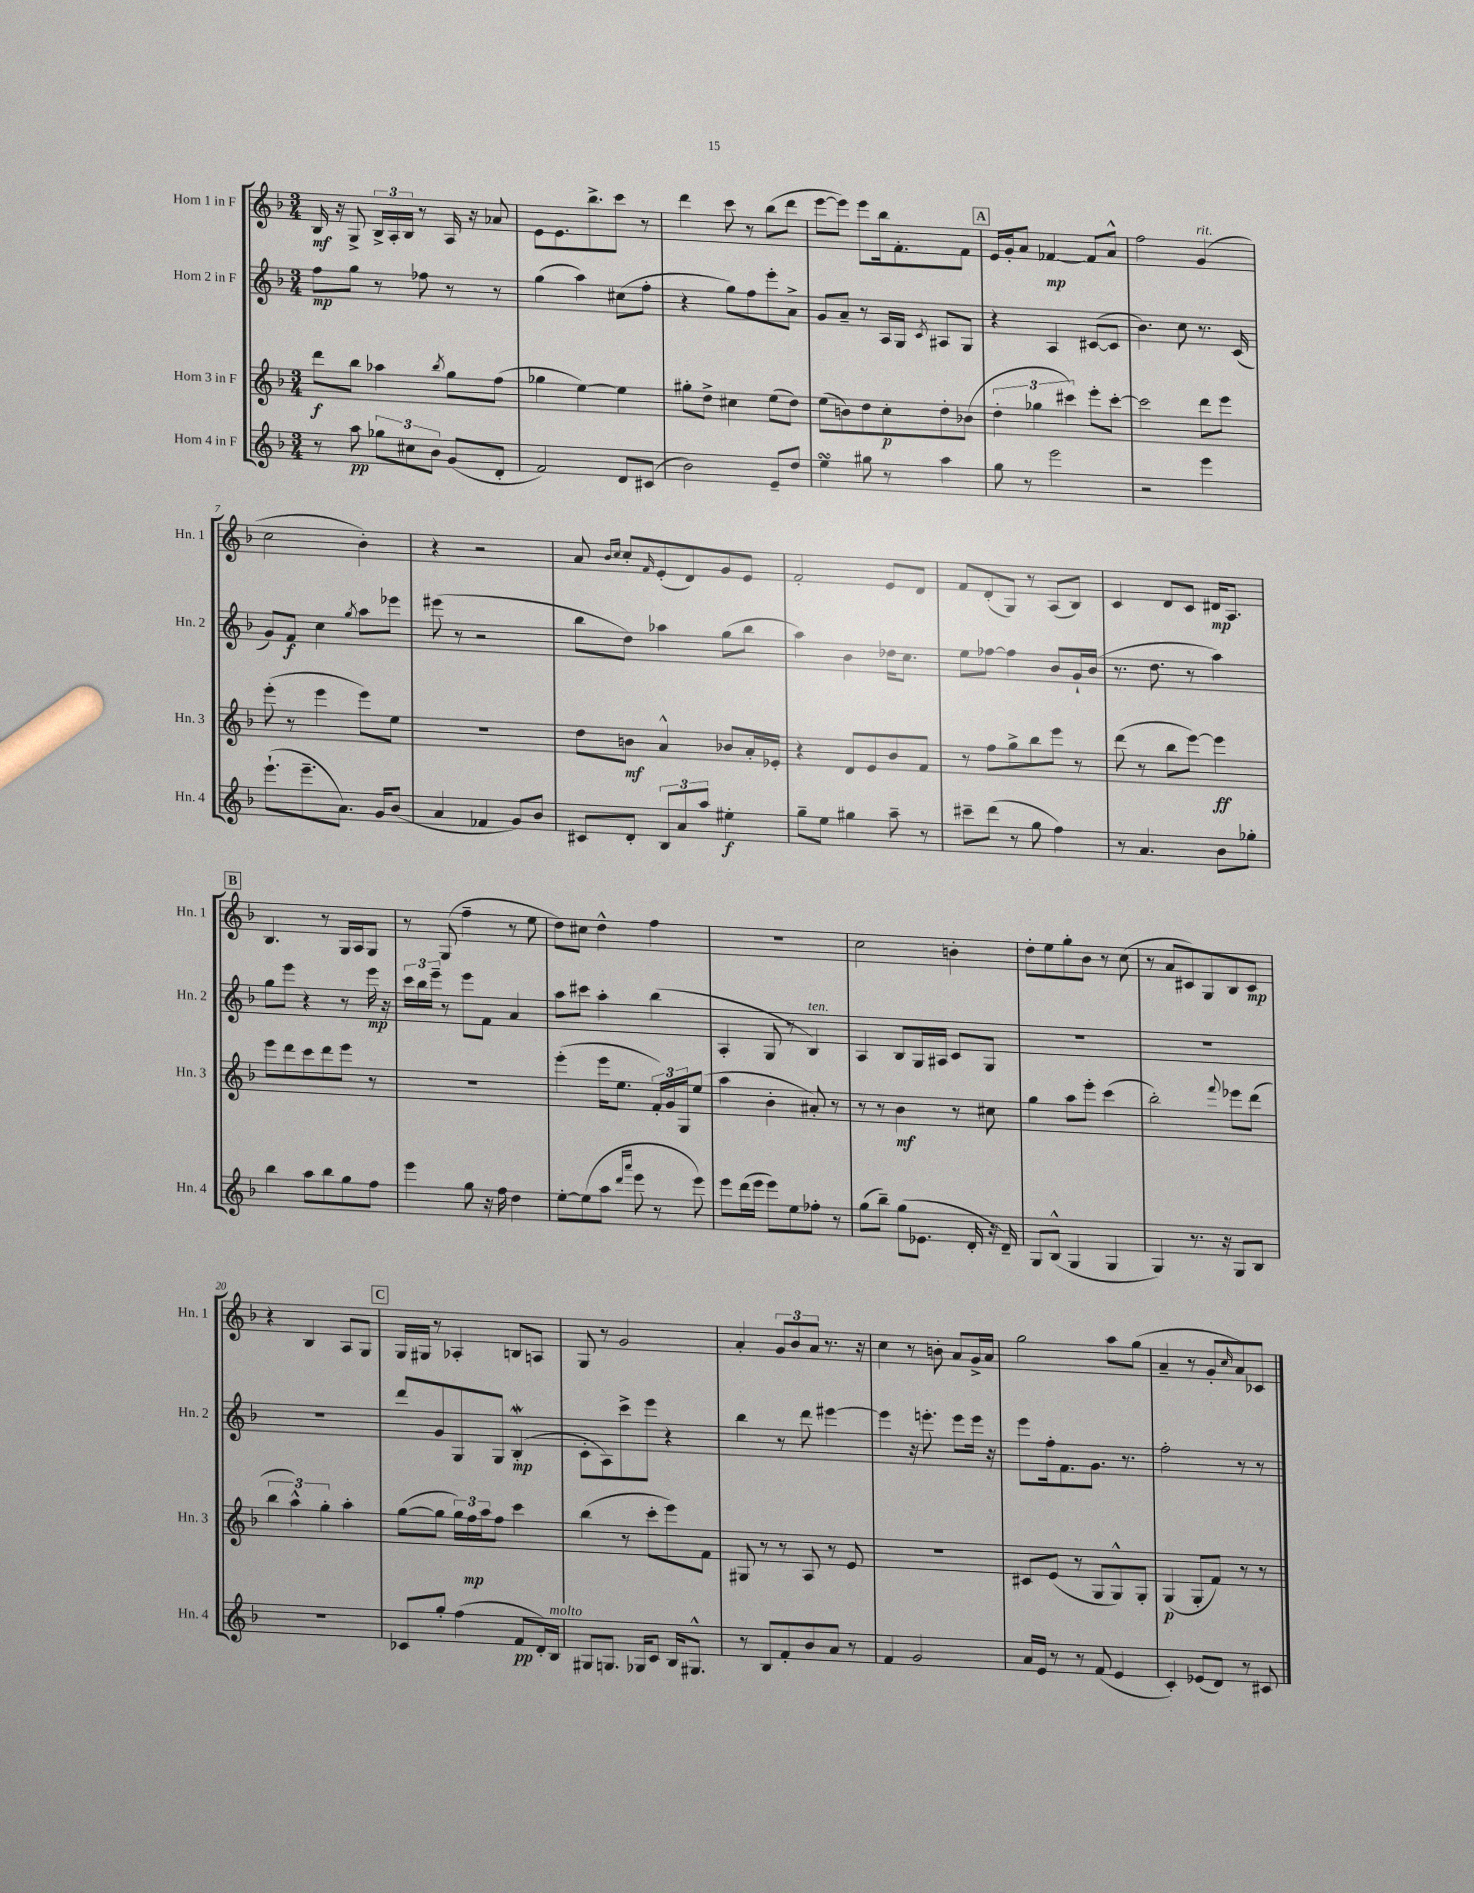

**kern	**dynam	**kern	**dynam	**kern	**dynam	**kern	**dynam
*part4	*part4	*part3	*part3	*part2	*part2	*part1	*part1
*staff4	*staff4	*staff3	*staff3	*staff2	*staff2	*staff1	*staff1
*I"Horn 4 in F	*	*I"Horn 3 in F	*	*I"Horn 2 in F	*	*I"Horn 1 in F	*
*I'Hn. 4	*	*I'Hn. 3	*	*I'Hn. 2	*	*I'Hn. 1	*
*clefG2	*	*clefG2	*	*clefG2	*	*clefG2	*
*k[b-]	*	*k[b-]	*	*k[b-]	*	*k[b-]	*
*M3/4	*	*M3/4	*	*M3/4	*	*M3/4	*
=1	=1	=1	=1	=1	=1	=1	=1
8r	.	8ddd\L	f	8ff\L	mp	16B-/	mf
.	.	.	.	.	.	16r	.
8aa\	pp	8bb-\J	.	8gg\J	.	8G^/	.
12gg-X\L	.	4aa-X\	.	8r	.	24B-^/LL	.
.	.	.	.	.	.	24A'/	.
12cc#X\	.	.	.	.	.	24B-/JJ	.
.	.	.	.	8ff-X\	.	8r	.
12b-\J	.	.	.	.	.	.	.
.	.	8qbb-/	.	.	.	.	.
(8g/L	.	8gg\L	.	8r	.	16A/	.
.	.	.	.	.	.	16r	.
8d'/J	.	(8ff\J	.	8r	.	8a-X/	.
=2	=2	=2	=2	=2	=2	=2	=2
2f/)	.	4gg-X\	.	(4gg\	.	8e\L	.
.	.	.	.	.	.	8.e\	.
.	.	[4ee\)	.	4aa\)	.	.	.
.	.	.	.	.	.	8.bb-^\	.
8d/L	.	4ee\]	.	(8cc#X\L	.	8ccc\J	.
(8c#X/J	.	.	.	8ff'\J	.	8r	.
=3	=3	=3	=3	=3	=3	=3	=3
2b-\)	.	8gg#X'\L	.	4r	.	4ddd\	.
.	.	8dd^\J	.	.	.	.	.
.	.	4cc#X\	.	8gg\L)	.	8ccc\	.
.	.	.	.	8ff\	.	8r	.
8e~/L	.	(8ee\L	.	8eee'\	.	(8bb-\L	.
8dd/J	.	8dd\J)	.	8a^\J	.	8ddd\J	.
=4	=4	=4	=4	=4	=4	=4	=4
4eesSsS\	.	(8ee\L	.	8g/L	.	[8eee\L	.
.	.	8bn\)	.	8a~/J	.	8eee\J])	.
8gg#X\	.	8dd\	.	8r	.	8eee\L	.
8r	.	8cc'\	p	16A/LL	.	16bb-\k	.
.	.	.	.	16G/JJ	.	8.f'\	.
.	.	.	.	8qc/	.	.	.
4aa\	.	8dd'\	.	8A#X/L	.	.	.
.	.	(8b-X\J	.	8G/J	.	8f\J	.
!!LO:REH:place=s1:t=A
=5	=5	=5	=5	=5	=5	=5	=5
8gg\	.	6dd'\	.	4r	.	16e/LL	.
.	.	.	.	.	.	16g'/J	.
8r	.	.	.	.	.	8a/J	.
.	.	6gg-X\	.	.	.	.	.
2eee\	.	.	.	4A/	.	[4f-X/	mp
.	.	6ccc#X\)	.	.	.	.	.
.	.	8eee'\L	.	([8c#X/L	.	8f-/L]	.
.	.	[8ccc#'\J	.	8c#/J]	.	8a^^/J	.
=6	=6	=6	=6	=6	=6	=6	=6
2r	.	2ccc#\]	.	4.b-\)	.	2ff\	.
.	.	.	.	8cc\	.	.	.
!	!	!	!	!	!	!LO:TX:a:i:t=rit.	!
4eee\	.	8ddd\L	.	8.r	.	(4g/	.
.	.	8eee\J	.	.	.	.	.
.	.	.	.	(16c/	.	.	.
!!LO:LB:g=z
=7	=7	=7	=7	=7	=7	=7	=7
(8.eee`\L	.	(8eee'\	.	8g/L)	.	2cc\	.
.	.	8r	.	8f/J	f	.	.
8.eee~\	.	.	.	.	.	.	.
.	.	4eee\	.	4cc\	.	.	.
8.a\J)	.	.	.	.	.	.	.
.	.	.	.	8qgg/	.	.	.
.	.	8eee\L)	.	8aa\L	.	4b-'\)	.
16g/KL	.	.	.	.	.	.	.
(8b-/J	.	8ee\J	.	8eee-X\J	.	.	.
=8	=8	=8	=8	=8	=8	=8	=8
4a/	.	2.r	.	(8eee#X\	.	4r	.
.	.	.	.	8r	.	.	.
4f-X/	.	.	.	2r	.	2r	.
8g/L)	.	.	.	.	.	.	.
8b-/J	.	.	.	.	.	.	.
=9	=9	=9	=9	=9	=9	=9	=9
8c#X/L	.	8dd\L	.	8bb-\L	.	8a/	.
.	.	.	.	.	.	16qqb-/LL	.
.	.	.	.	.	.	16qqcc/JJ	.
8d'/J	.	8bn\J	mf	8dd\J)	.	8cc'/L	.
.	.	.	.	.	.	16qqf/	.
12B-/L	.	4a^^/	.	4aa-X\	.	(8e'/	.
12a/	.	.	.	.	.	.	.
.	.	.	.	.	.	8d/)	.
12aa/J	.	.	.	.	.	.	.
4ee#X'\	f	8b-X/L	.	(8gg\L	.	8g/	.
.	.	16a'/L	.	8bb-\J	.	8e/J	.
.	.	16e-X'/JJ	.	.	.	.	.
=10	=10	=10	=10	=10	=10	=10	=10
8gg~\L	.	4r	.	4aa\)	.	2f'/	.
8ee\J	.	.	.	.	.	.	.
4gg#X\	.	8d/L	.	4b-\	.	.	.
.	.	8e/	.	.	.	.	.
8aa~\	.	8b-/	.	16dd-X\KL	.	8e/L	.
.	.	.	.	8.cc\J	.	.	.
8r	.	8f/J	.	.	.	8d/J	.
=11	=11	=11	=11	=11	=11	=11	=11
8ccc#X~\L	.	8r	.	8ee\L	.	8f/L	.
(8ddd\J	.	8ff\L	.	[8ff-X\J	.	(8d'/	.
8r	.	8gg^\	.	4ff-\]	.	8G/J)	.
8gg\	.	8bb-\	.	.	.	8r	.
4ff\)	.	8eee\J	.	8b-/L	.	(8A/L	.
.	.	8r	.	16g`/L	.	8B-/J)	.
.	.	.	.	(16b-/JJ	.	.	.
=12	=12	=12	=12	=12	=12	=12	=12
8r	.	(8ddd\	.	8.r	.	4c/	.
4.a/	.	8r	.	.	.	.	.
.	.	.	.	8.dd\	.	.	.
.	.	8bb-\L	.	.	.	8d/L	.
.	.	[8eee\J)	.	8r	.	8c/J	.
8b-\L	.	4eee\]	ff	4aa\)	.	16d#X/KL	mp
.	.	.	.	.	.	8.A/J	.
8gg-X'\J	.	.	.	.	.	.	.
!!LO:LB:g=z
!!LO:REH:place=s1:t=B
=13	=13	=13	=13	=13	=13	=13	=13
4bb-\	.	8eee\L	.	8gg\L	.	4.B-/	.
.	.	8ddd\	.	8eee\J	.	.	.
8aa\L	.	8ccc\	.	4r	.	.	.
8bb-\	.	8ddd\	.	.	.	8r	.
8gg\	.	8eee\J	.	8r	.	16G/LL	.
.	.	.	.	.	.	16A/J	.
8ff\J	.	8r	.	16eee\	mp	8G/J	.
.	.	.	.	16r	.	.	.
=14	=14	=14	=14	=14	=14	=14	=14
4eee\	.	2.r	.	24ccc\LL	.	8r	.
.	.	.	.	24bb-\	.	.	.
.	.	.	.	24eee~\JJ	.	.	.
.	.	.	.	8r	.	(8G/	.
8gg\	.	.	.	8eee\L	.	4ff~\	.
16r	.	.	.	8f\J	.	.	.
16ff\	.	.	.	.	.	.	.
4dd\	.	.	.	4a/	.	8r	.
.	.	.	.	.	.	8ee\	.
=15	=15	=15	=15	=15	=15	=15	=15
[8ee'\L	.	(4eee'\	.	8aa\L	.	8dd\L)	.
(8ee\]	.	.	.	8ccc#X\J	.	8cc#X\J	.
8aa\J	.	16eee\KL	.	4aa'\	.	4dd^^\	.
.	.	8.ee\J	.	.	.	.	.
16qqddd/LL	.	.	.	.	.	.	.
16qqaaa/JJ	.	.	.	.	.	.	.
8eee\	.	.	.	.	.	.	.
8r	.	24f'/LL)	.	(4bb-\	.	4ff\	.
.	.	24g/	.	.	.	.	.
.	.	24G/J	.	.	.	.	.
8eee\)	.	(8ee/J	.	.	.	.	.
=16	=16	=16	=16	=16	=16	=16	=16
8eee\L	.	4aa\	.	4A'/	.	2.r	.
(16ddd\L	.	.	.	.	.	.	.
16eee\JJ	.	.	.	.	.	.	.
8eee\L)	.	4b-'\	.	8G/	.	.	.
8ee\	.	.	.	8r	.	.	.
!	!	!	!	!LO:TX:a:i:t=ten.	!	!	!
8ff-X'\J	.	8a#X'/)	.	4B-/)	.	.	.
8r	.	8r	.	.	.	.	.
=17	=17	=17	=17	=17	=17	=17	=17
(8gg\L	.	8r	.	4A/	.	2cc\	.
8bb-~\J)	.	8r	.	.	.	.	.
(8gg\L	.	4b-\	mf	8B-/L	.	.	.
8.e-X\J	.	.	.	16G/L	.	.	.
.	.	.	.	16A#X/JJ	.	.	.
.	.	8r	.	8c/L	.	4bn'\	.
16d'/	.	.	.	.	.	.	.
16r	.	8cc#X\	.	8G/J	.	.	.
16d~/)	.	.	.	.	.	.	.
=18	=18	=18	=18	=18	=18	=18	=18
8G/L	.	4gg\	.	2.r	.	8dd'\L	.
(8B-^^/J	.	.	.	.	.	8ee\	.
4G/	.	8aa\L	.	.	.	8gg'\	.
.	.	8eee'\J	.	.	.	8b-\J	.
4G/	.	(4ccc\	.	.	.	8r	.
.	.	.	.	.	.	(8cc\	.
=19	=19	=19	=19	=19	=19	=19	=19
4G/)	.	2bb-'\)	.	2.r	.	8r	.
.	.	.	.	.	.	8a/L	.
8.r	.	.	.	.	.	8c#X/)	.
.	.	.	.	.	.	8G/	.
16r	.	.	.	.	.	.	.
.	.	8qqfff/	.	.	.	.	.
8G/L	.	8eee-X\L	.	.	.	8B-/	.
8B-/J	.	(8ddd\J	.	.	.	8c#/J	mp
!!LO:LB:g=z
=20	=20	=20	=20	=20	=20	=20	=20
2.r	.	6bb-\	.	2.r	.	4r	.
.	.	6aa^^\)	.	.	.	.	.
.	.	.	.	.	.	4B-/	.
.	.	6gg'\	.	.	.	.	.
.	.	4aa'\	.	.	.	8A/L	.
.	.	.	.	.	.	8G/J	.
!!LO:REH:place=s1:t=C
=21	=21	=21	=21	=21	=21	=21	=21
8c-X/L	.	([8gg\L	.	8ddd/L	.	16G/LL	.
.	.	.	.	.	.	16G#X/JJ	.
8gg'/J	.	8gg\J]	.	8g/	.	8r	.
(4ff\	.	24gg\LL)	.	8G/	.	4A-X'/	.
.	.	24ff\	mp	.	.	.	.
.	.	24aa\J	.	.	.	.	.
.	.	8ff\J	.	8G/J	.	.	.
8f/L	pp	4ccc\	.	(4B-w'/	mp	8Bn/L	.
16d'/L)	.	.	.	.	.	8An/J	.
!LO:TX:a:i:t=molto	!	!	!	!	!	!	!
16B-/JJ	.	.	.	.	.	.	.
=22	=22	=22	=22	=22	=22	=22	=22
8G#X/L	.	(4bb-\	.	8c'\L	.	8G/	.
8.Gn/J	.	.	.	8A\)	.	8r	.
.	.	8r	.	8ccc^\	.	2g/	.
16G-X/KL	.	.	.	.	.	.	.
8c/J	.	8ccc'\L	.	8eee\J	.	.	.
16B-/KL	.	8eee\)	.	4r	.	.	.
8.G#X^^/J	.	.	.	.	.	.	.
.	.	8f\J	.	.	.	.	.
=23	=23	=23	=23	=23	=23	=23	=23
8r	.	8G#X/	.	4bb-\	.	4a'/	.
8B-/L	.	8r	.	.	.	.	.
8f'/	.	8r	.	8r	.	12g/L	.
.	.	.	.	.	.	12b-/	.
8b-/	.	8A/	.	8ddd\	.	.	.
.	.	.	.	.	.	12a/J	.
8a/J	.	8r	.	[4eee#X\	.	8.r	.
8r	.	8e/	.	.	.	.	.
.	.	.	.	.	.	16r	.
=24	=24	=24	=24	=24	=24	=24	=24
4f/	.	2.r	.	4eee#\]	.	4cc\	.
2g/	.	.	.	16r	.	8r	.
.	.	.	.	8.eeen'\	.	.	.
.	.	.	.	.	.	8bn'\	.
.	.	.	.	8eee\L	.	8a/L	.
.	.	.	.	16eee\Jk	.	16g^/L	.
.	.	.	.	16r	.	16a/JJ	.
=25	=25	=25	=25	=25	=25	=25	=25
16a/LL	.	8c#X/L	.	8eee\L	.	2gg\	.
16e/JJ	.	.	.	.	.	.	.
8r	.	(8e/J	.	16ff'\k	.	.	.
.	.	.	.	8.f\	.	.	.
8r	.	8r	.	.	.	.	.
(8f/	.	8G/L	.	8.g\J	.	.	.
4e/	.	8G^^/)	.	.	.	8aa\L	.
.	.	.	.	8.r	.	.	.
.	.	8G'/J	.	.	.	(8gg\J	.
=26	=26	=26	=26	=26	=26	=26	=26
4c'/)	.	(4G/	p	2ff'\	.	4a~/	.
(8e-X/L	.	8G'/L	.	.	.	8r	.
8d/J)	.	8f/J)	.	.	.	8g'/L	.
.	.	.	.	.	.	16qqcc/	.
8r	.	8r	.	8r	.	8a/)	.
8c#X/	.	8r	.	8r	.	8c-X/J	.
==	==	==	==	==	==	==	==
*-	*-	*-	*-	*-	*-	*-	*-
